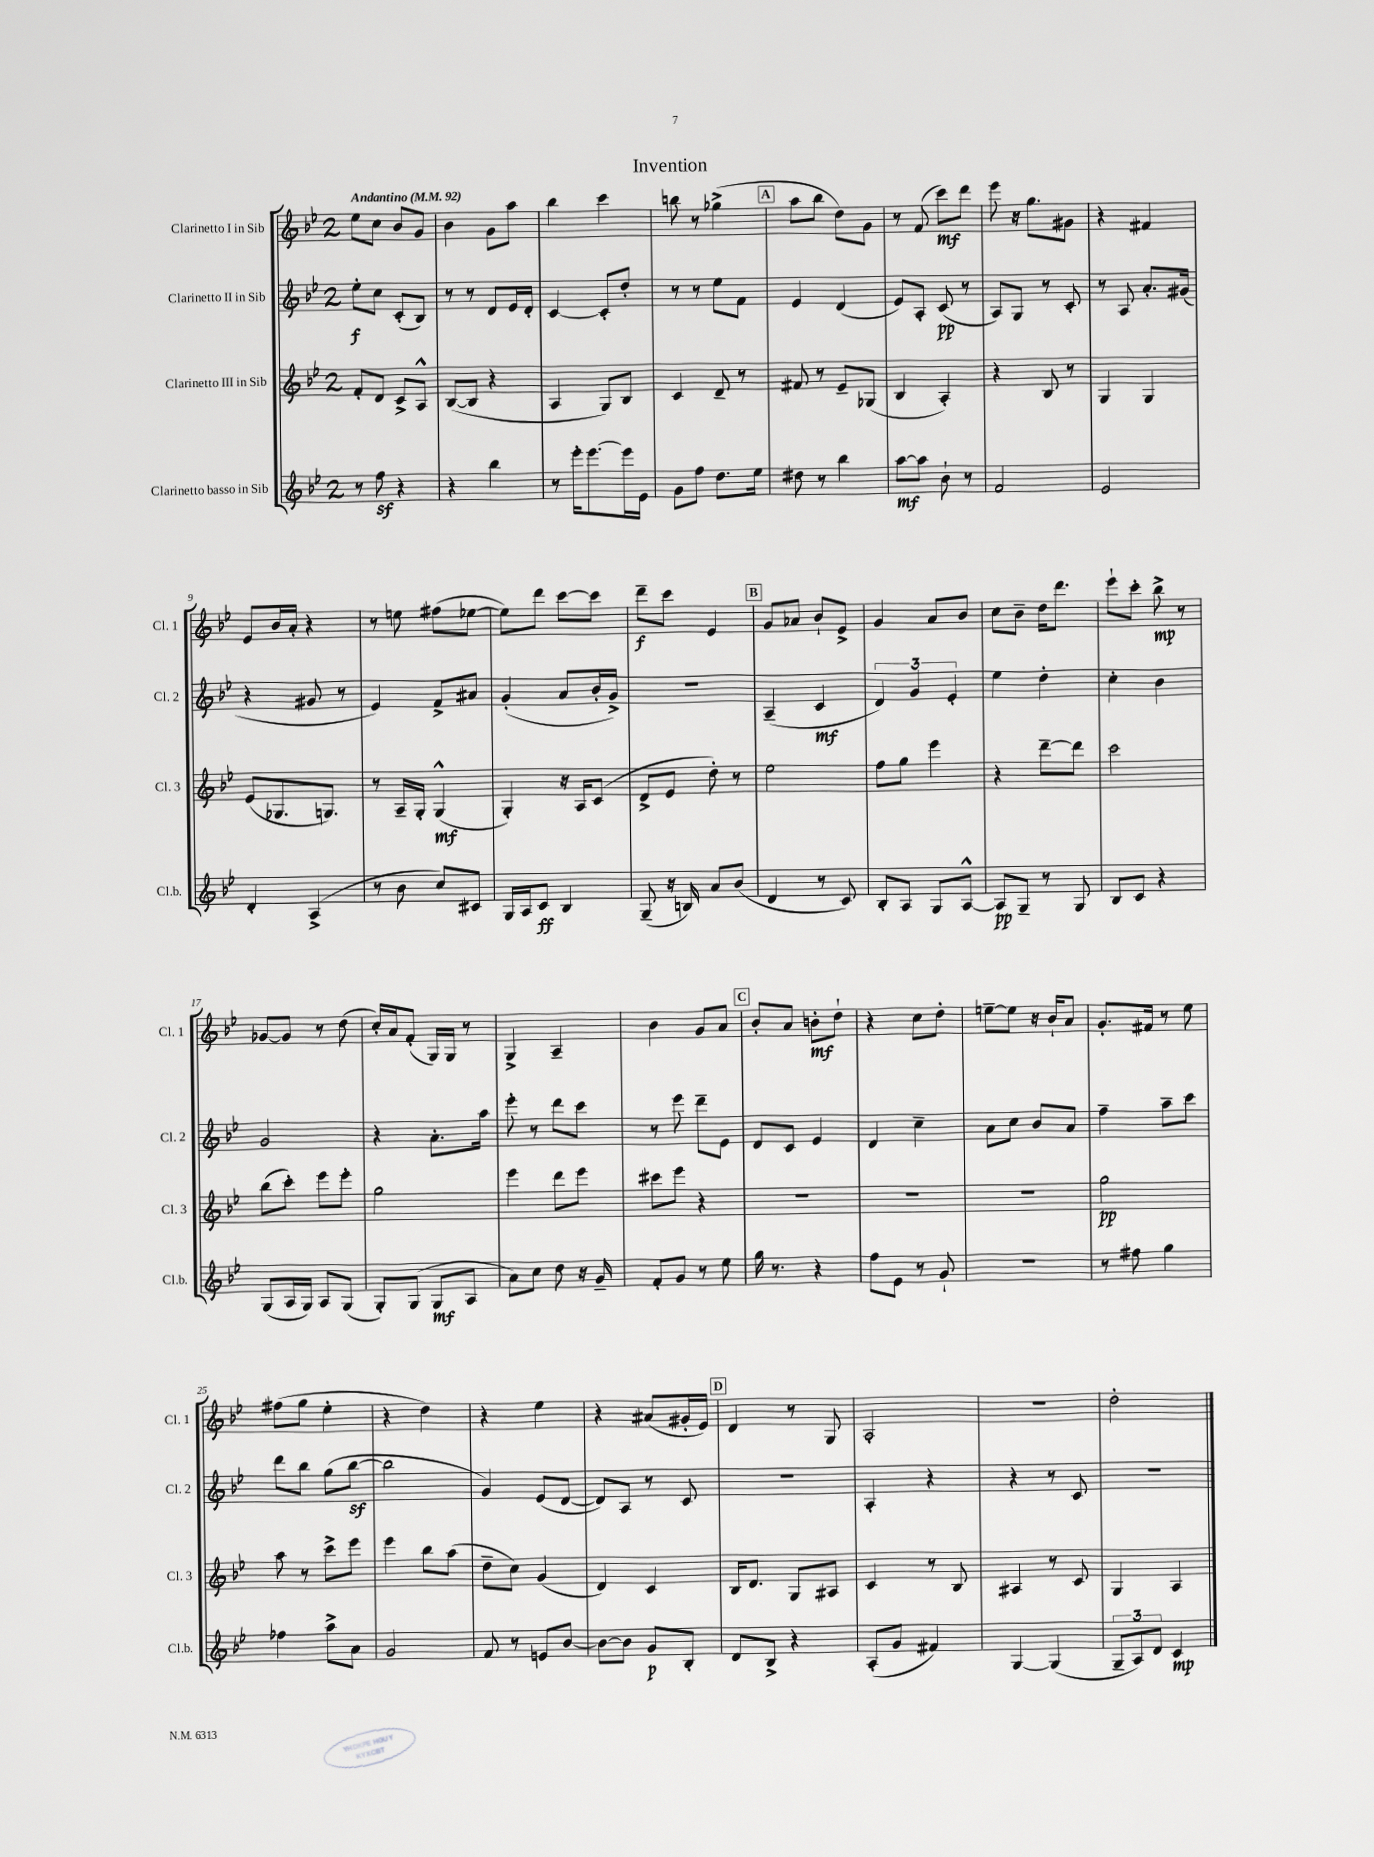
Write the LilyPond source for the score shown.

\header { title = "Invention" }
<<
\new StaffGroup <<
\new Staff = "s0" \with { instrumentName = "Clarinetto I in Sib" shortInstrumentName = "Cl. 1" } {
    \clef treble \key bes \major \once \override Staff.TimeSignature.style = #'single-digit \time 2/4 \tempo "Andantino" 4 = 92
    ees''8 c''8 bes'8 g'8 |
    bes'4 g'8 a''8 |
    bes''4 c'''4 |
    b''8 r8 ges''4->( |
    \mark \markup { \box "A" } a''8 bes''8 d''8) g'8 |
    r8 f'8( c'''8\mf) d'''8 |
    ees'''8 r16 g''8. gis'8 |
    r4 fis'4 |
    ees'8 bes'16 a'16-. r4 |
    r8 e''8 fis''8( ees''8~ |
    ees''8) d'''8 c'''8~ c'''8 |
    d'''8--\f c'''8 ees'4 |
    \mark \markup { \box "B" } g'8 aes'8 bes'8-! ees'8-> |
    g'4 a'8 bes'8 |
    c''8 bes'8-- d''16 d'''8. |
    ees'''8-! c'''8-. bes''8->\mp r8 |
    ges'8~ ges'8 r8 d''8( |
    c''16-.) a'16 f'8-.( g16) g16 r8 |
    g4-> a4-- |
    bes'4 g'8 a'8 |
    \mark \markup { \box "C" } bes'8-. a'8 b'8-.\mf d''8-! |
    r4 c''8 d''8-. |
    e''8~-- e''8 r16 bes'16-! a'8 |
    g'8.-. fis'16 r8 ees''8 |
    fis''8( g''8 ees''4-. |
    r4 d''4) |
    r4 ees''4 |
    r4 ais'8( gis'16-. ees'16) |
    \mark \markup { \box "D" } d'4 r8 g8 |
    a2-. |
    r2 |
    d''2-. \bar "|." |
}
\new Staff = "s1" \with { instrumentName = "Clarinetto II in Sib" shortInstrumentName = "Cl. 2" } {
    \clef treble \key bes \major \once \override Staff.TimeSignature.style = #'single-digit \time 2/4
    ees''8-.\f c''8 c'8-.( bes8) |
    r8 r8 d'8 ees'16 d'16-. |
    c'4~ c'8-. d''8-. |
    r8 r8 ees''8 f'8 |
    \mark \markup { \box "A" } ees'4 d'4( |
    ees'8) a8-. c'8\pp( r8 |
    a8) g8 r8 c'8-. |
    r8 a8 a'8.-. gis'16( |
    r4 gis'8 r8 |
    ees'4) f'8-> ais'8 |
    g'4-.( a'8 bes'16-. g'16->) |
    r2 |
    \mark \markup { \box "B" } a4--( c'4\mf |
    \tuplet 3/2 { d'4) g'4 ees'4-. } |
    ees''4 d''4-. |
    c''4-. bes'4 |
    g'2 |
    r4 a'8.-. a''16 |
    ees'''8-. r8 d'''8 c'''8 |
    r8 ees'''8 d'''8-- ees'8 |
    \mark \markup { \box "C" } d'8 c'8 ees'4 |
    d'4 c''4-- |
    a'8 c''8 bes'8 a'8 |
    f''4-- a''8-- c'''8 |
    d'''8 bes''8 g''8( bes''8~\sf |
    bes''2 |
    g'4) ees'8( d'8~ |
    d'8) a8 r8 c'8 |
    \mark \markup { \box "D" } R2 |
    a4-. r4 |
    r4 r8 c'8 |
    r2 \bar "|." |
}
\new Staff = "s2" \with { instrumentName = "Clarinetto III in Sib" shortInstrumentName = "Cl. 3" } {
    \clef treble \key bes \major \once \override Staff.TimeSignature.style = #'single-digit \time 2/4
    f'8-. d'8 c'8-> a8-^ |
    bes8~( bes8 r4 |
    a4 g8) bes8 |
    c'4 d'8-- r8 |
    \mark \markup { \box "A" } fis'8 r8 ees'8-- ges8( |
    bes4 a4-.) |
    r4 bes8 r8 |
    g4 g4 |
    ees'8( ges8. g8.) |
    r8 a16-- g16-. g4-^\mf( |
    g4-.) r16 a16 c'8( |
    d'8-> ees'8 d''8-.) r8 |
    \mark \markup { \box "B" } ees''2 |
    f''8 g''8 ees'''4 |
    r4 d'''8~-- d'''8 |
    c'''2 |
    bes''8( c'''8-.) ees'''8 ees'''8-. |
    g''2 |
    ees'''4 d'''8 ees'''8 |
    cis'''8 ees'''8 r4 |
    \mark \markup { \box "C" } R2 |
    R2 |
    R2 |
    g''2\pp |
    a''8 r8 c'''8-> ees'''8 |
    ees'''4 bes''8 a''8( |
    d''8-- c''8) g'4( |
    d'4) c'4 |
    \mark \markup { \box "D" } bes16 d'8. g8 ais8 |
    c'4 r8 bes8 |
    ais4 r8 c'8 |
    g4 a4 \bar "|." |
}
\new Staff = "s3" \with { instrumentName = "Clarinetto basso in Sib" shortInstrumentName = "Cl.b." } {
    \clef treble \key bes \major \once \override Staff.TimeSignature.style = #'single-digit \time 2/4
    r8 f''8\sf r4 |
    r4 bes''4 |
    r8 ees'''16-. ees'''8.~ ees'''16 ees'16 |
    g'8 f''8 d''8. ees''16 |
    \mark \markup { \box "A" } dis''8 r8 bes''4 |
    a''8~\mf a''8 bes'8-! r8 |
    f'2 |
    ees'2 |
    d'4-. a4->( |
    r8 bes'8 c''8) cis'8 |
    g16 a16 c'8\ff bes4 |
    g8--( r16 b16) a'8 bes'8( |
    \mark \markup { \box "B" } d'4 r8 c'8) |
    bes8-. a8 g8 a8~-^ |
    a8\pp g8-- r8 g8 |
    bes8 c'8 r4 |
    g8( a16 g16) a8 g8( |
    g8-.) g8( g8\mf a8 |
    a'8) c''8 d''8 r16 g'16-- |
    f'8-. g'8 r8 ees''8 |
    \mark \markup { \box "C" } g''16 r8. r4 |
    f''8 ees'8 r8 g'8-! |
    r2 |
    r8 fis''8 g''4 |
    fes''4 a''8-> a'8 |
    g'2 |
    f'8 r8 e'8 bes'8~ |
    bes'8~ bes'8 g'8\p bes8-. |
    \mark \markup { \box "D" } d'8 bes8-> r4 |
    a8-.( g'8 fis'4) |
    g4~ g4( |
    \tuplet 3/2 { g8-- a8) d'8 } c'4\mp \bar "|." |
}
>>
>>
